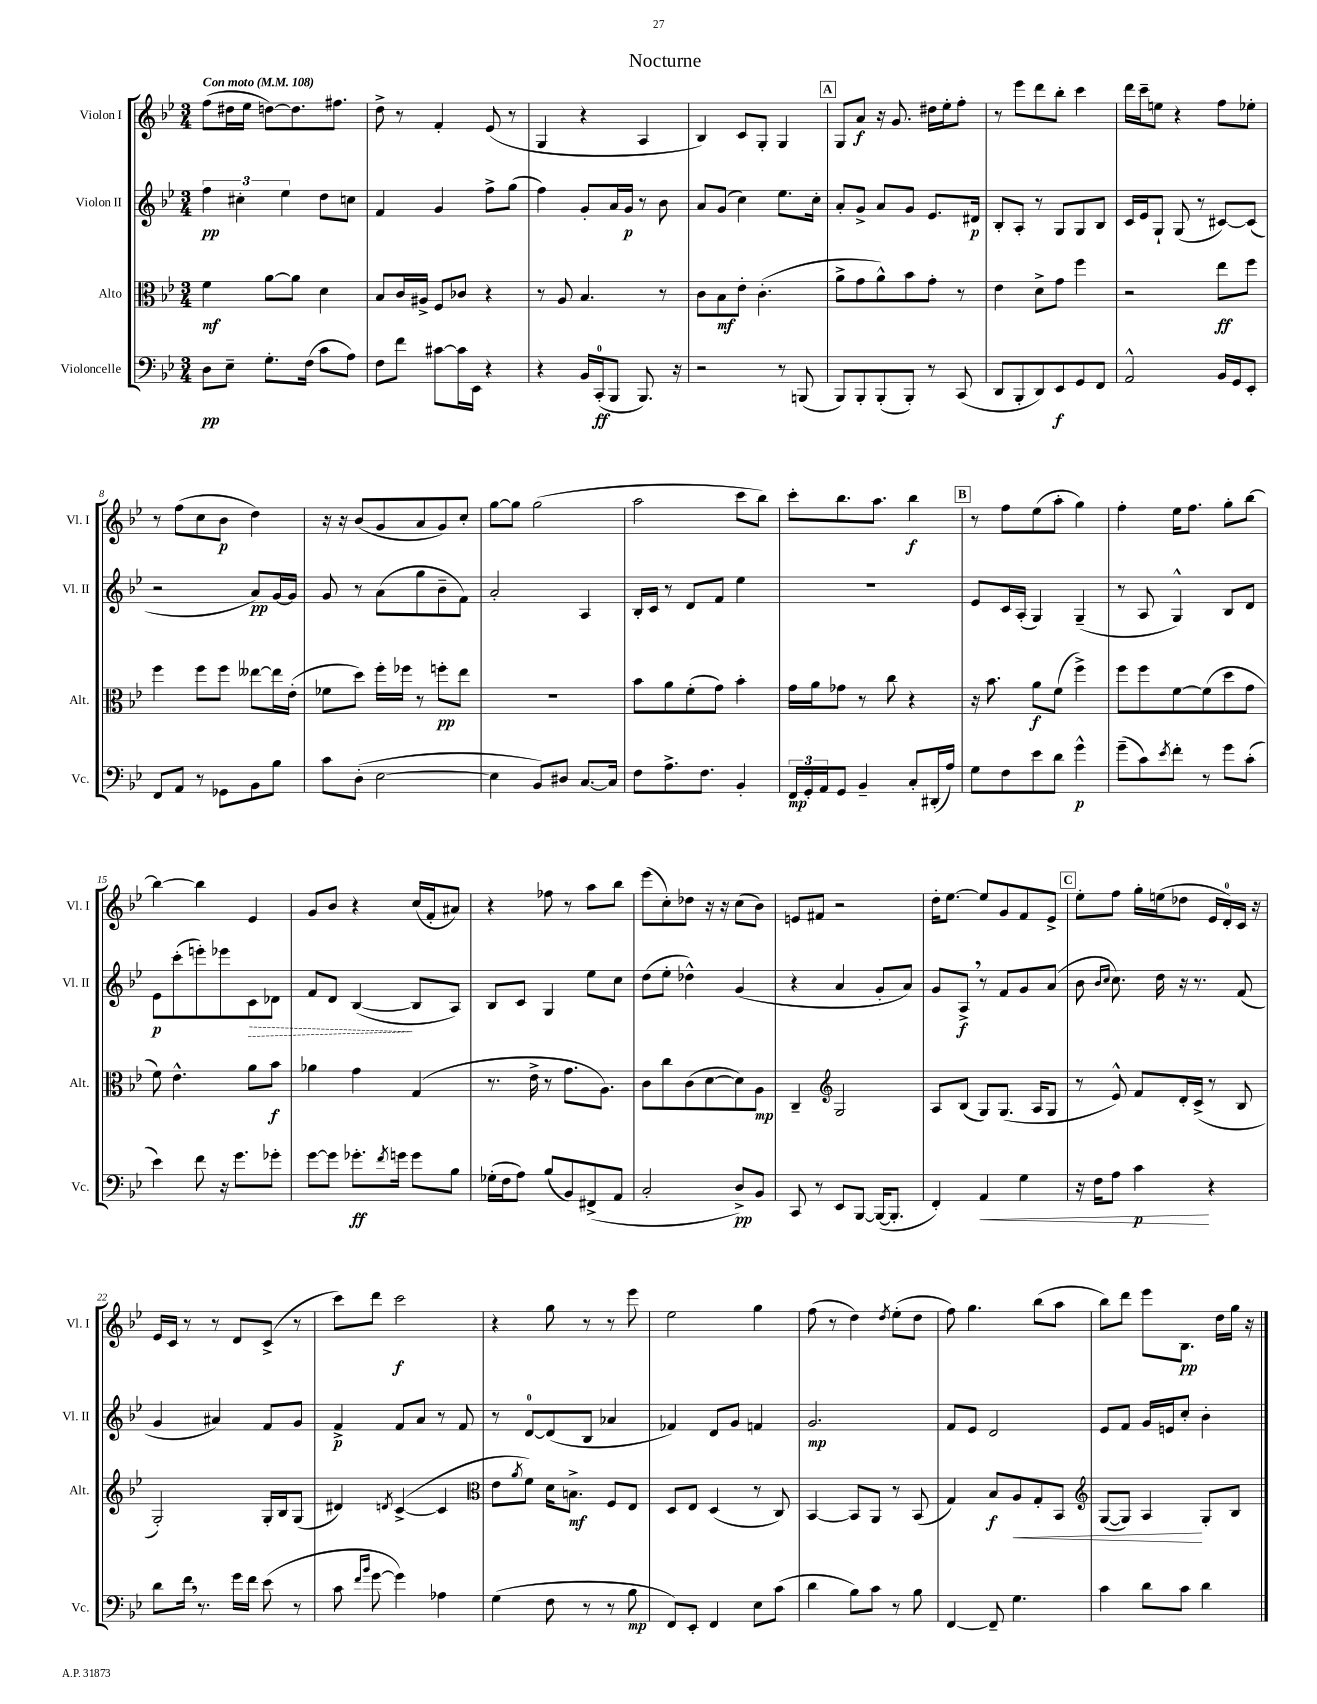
\header { title = "Nocturne" }
<<
\new StaffGroup <<
\new Staff = "s0" \with { instrumentName = "Violon I" shortInstrumentName = "Vl. I" } {
    \clef treble \key bes \major \numericTimeSignature \time 3/4 \tempo "Con moto" 4 = 108
    f''8( dis''16 ees''16 d''8~) d''8. fis''8. |
    d''8-> r8 f'4-. ees'8( r8 |
    g4 r4 a4 |
    bes4) c'8 g8-. g4 |
    \mark \markup { \box "A" } g8 a'8\f r16 g'8. dis''16 ees''16-. f''8-. |
    r8 ees'''8 d'''8 bes''8-. c'''4 |
    d'''16 c'''16-- e''8 r4 f''8 ees''8-. |
    r8 f''8( c''8 bes'8\p d''4) |
    r16 r16 bes'8( g'8 a'8 g'8) c''8-. |
    g''8~ g''8 g''2( |
    a''2 c'''8 bes''8) |
    c'''8-. bes''8. a''8. bes''4\f |
    \mark \markup { \box "B" } r8 f''8 ees''8( a''8-. g''4) |
    f''4-. ees''16 f''8. g''8-. bes''8~ |
    bes''4~ bes''4 ees'4 |
    g'8 bes'8 r4 c''16( f'16-. ais'8) |
    r4 fes''8 r8 a''8 bes''8 |
    ees'''8( c''8-.) des''8 r16 r16 c''8( bes'8) |
    e'8 fis'8 r2 |
    d''16-. ees''8.~ ees''8 g'8 f'8 ees'8-> |
    \mark \markup { \box "C" } ees''8-. f''8 g''16-. e''16( des''8 ees'16 d'16-0-.) c'16 r16 |
    ees'16 c'16 r8 r8 d'8 c'8->( r8 |
    c'''8) d'''8 c'''2\f |
    r4 g''8 r8 r8 ees'''8 |
    ees''2 g''4 |
    f''8( r8 d''4) \acciaccatura { d''8 } ees''8-.( d''8 |
    f''8) g''4. bes''8( a''8 |
    bes''8) d'''8 ees'''8 bes8.\pp d''16 g''16 r16 \bar "|." |
}
\new Staff = "s1" \with { instrumentName = "Violon II" shortInstrumentName = "Vl. II" } {
    \clef treble \key bes \major \numericTimeSignature \time 3/4
    \tuplet 3/2 { f''4\pp cis''4-. ees''4 } d''8 c''8 |
    f'4 g'4 f''8-> g''8( |
    f''4) g'8-. a'16 g'16\p r8 bes'8 |
    a'8 g'8( c''4) ees''8. c''16-. |
    \mark \markup { \box "A" } a'8-. g'8-> a'8 g'8 ees'8. dis'16\p |
    bes8-. a8-. r8 g8 g8 bes8 |
    c'16 ees'16 g8-! g8( r8 cis'8~) cis'8( |
    r2 a'8\pp) g'16~ g'16 |
    g'8 r8 a'8( g''8 bes'8-- f'8) |
    a'2-. a4 |
    bes16-. c'16 r8 d'8 f'8 ees''4 |
    R2. |
    \mark \markup { \box "B" } ees'8 c'16 a16-.( g4) g4--( |
    r8 a8 g4-^) bes8 d'8 |
    ees'8\p c'''8-.( e'''8-.) ees'''8 \once \override Hairpin.style = #'dashed-line c'8\> des'8 |
    f'8 d'8 bes4~\!( bes8 a8) |
    bes8 c'8 g4 ees''8 c''8 |
    d''8( ees''8-. des''4-^) g'4( |
    r4 a'4 g'8-. a'8) |
    g'8 a8->\f \breathe r8 f'8 g'8 a'8( |
    \mark \markup { \box "C" } bes'8 \grace { bes'16 c''16 } c''8.) d''16 r16 r8. f'8( |
    g'4 ais'4) f'8 g'8 |
    f'4->\p f'8 a'8 r8 f'8 |
    r8 d'8-0~ d'8( bes8 aes'4 |
    fes'4) d'8 g'8 f'4 |
    g'2.\mp |
    f'8 ees'8 d'2 |
    ees'8 f'8 g'16 e'16 c''8-. bes'4-. \bar "|." |
}
\new Staff = "s2" \with { instrumentName = "Alto" shortInstrumentName = "Alt." } {
    \clef alto \key bes \major \numericTimeSignature \time 3/4
    f'4\mf a'8~ a'8 d'4 |
    bes8 c'16 ais16-> f8 ces'8 r4 |
    r8 a8 bes4. r8 |
    c'8 bes8\mf ees'8-. c'4.-.( |
    \mark \markup { \box "A" } a'8-> g'8 a'8-^) bes'8 g'8-. r8 |
    ees'4 d'8-> g'8 f''4 |
    r2 ees''8\ff f''8 |
    f''4 f''8 f''8 eeses''8~ eeses''16 ees'16-.( |
    fes'8 d''8) f''16-. fes''16 r8 f''8-.\pp ees''8 |
    R2. |
    bes'8 a'8 f'8-.( g'8) bes'4-. |
    g'16 a'16 ges'8 r8 c''8 r4 |
    \mark \markup { \box "B" } r16 bes'8. a'8\f f'8( f''4->) |
    f''8 f''8 f'8~ f'8( d''8 g'8 |
    f'8) ees'4.-^ a'8 bes'8\f |
    aes'4 g'4 g4( |
    r8. ees'16-> r8 g'8. a8.) |
    c'8 c''8 c'8( d'8~ d'8) a8\mp |
    c4-- \clef treble g2 |
    a8 bes8( g8) g8.( a16 g8 |
    \mark \markup { \box "C" } r8 ees'8-^) f'8 d'16-. c'16->( r8 bes8 |
    g2-.) g16-. bes16 g8( |
    dis'4) \acciaccatura { d'8 } c'4~->( c'4 |
    \clef alto ees'8 \acciaccatura { a'8 } f'8) d'16 b8.->\mf f8 ees8 |
    d8 ees8 d4( r8 c8) |
    bes,4~ bes,8 a,8 r8 bes,8( |
    g4) bes8\f a8\< g8-. bes,8 |
    \clef treble g8~( g8) a4\! g8-. bes8 \bar "|." |
}
\new Staff = "s3" \with { instrumentName = "Violoncelle" shortInstrumentName = "Vc." } {
    \clef bass \key bes \major \numericTimeSignature \time 3/4
    d8\pp ees8-- g8.-. f16( c'8 a8) |
    f8 f'8 cis'8~ cis'16 ees,16 r4 |
    r4 bes,16 c,16-0-.\ff( bes,,8 bes,,8.) r16 |
    r2 r8 b,,8( |
    \mark \markup { \box "A" } bes,,8) bes,,8-. bes,,8-.( bes,,8-.) r8 c,8( |
    d,8 bes,,8-. d,8) ees,8\f g,8 f,8 |
    a,2-^ bes,16 g,16 ees,8-. |
    f,8 a,8 r8 ges,8 bes,8 bes8 |
    c'8 d8-.( ees2~ |
    ees4 bes,8) dis8 c8.~ c16 |
    f8 a8.-> f8. bes,4-. |
    \tuplet 3/2 { f,16\mp g,16-. a,16 } g,8 bes,4-- c8-. dis,16-.( a16) |
    \mark \markup { \box "B" } g8 f8 ees'8 d'8 g'4-^\p |
    g'8--( c'8) \acciaccatura { ees'8 } f'8-. r8 g'8 c'8-.( |
    ees'4) f'8 r16 g'8. ges'8-. |
    g'8~ g'8 ges'8.-.\ff \acciaccatura { f'8 } g'16 g'8 bes8 |
    ges16-.( f16 a8) bes8( bes,8) fis,8->( a,8 |
    c2-. d8->\pp) bes,8 |
    c,8 r8 ees,8 bes,,8~ bes,,16~( bes,,8.-. |
    f,4-.) a,4\< g4 |
    \mark \markup { \box "C" } r16 f16 a8 c'4\p\! r4 |
    d'8 f'16 \breathe r8. g'16 f'16 ees'8( r8 |
    c'8 \grace { f'16 bes'16 } g'8~ g'4) aes4 |
    g4( f8 r8 r8 bes8\mp |
    f,8) ees,8-. f,4 ees8 c'8( |
    d'4 bes8) c'8 r8 bes8 |
    f,4~ f,8-- g4. |
    c'4 d'8 c'8 d'4 \bar "|." |
}
>>
>>
